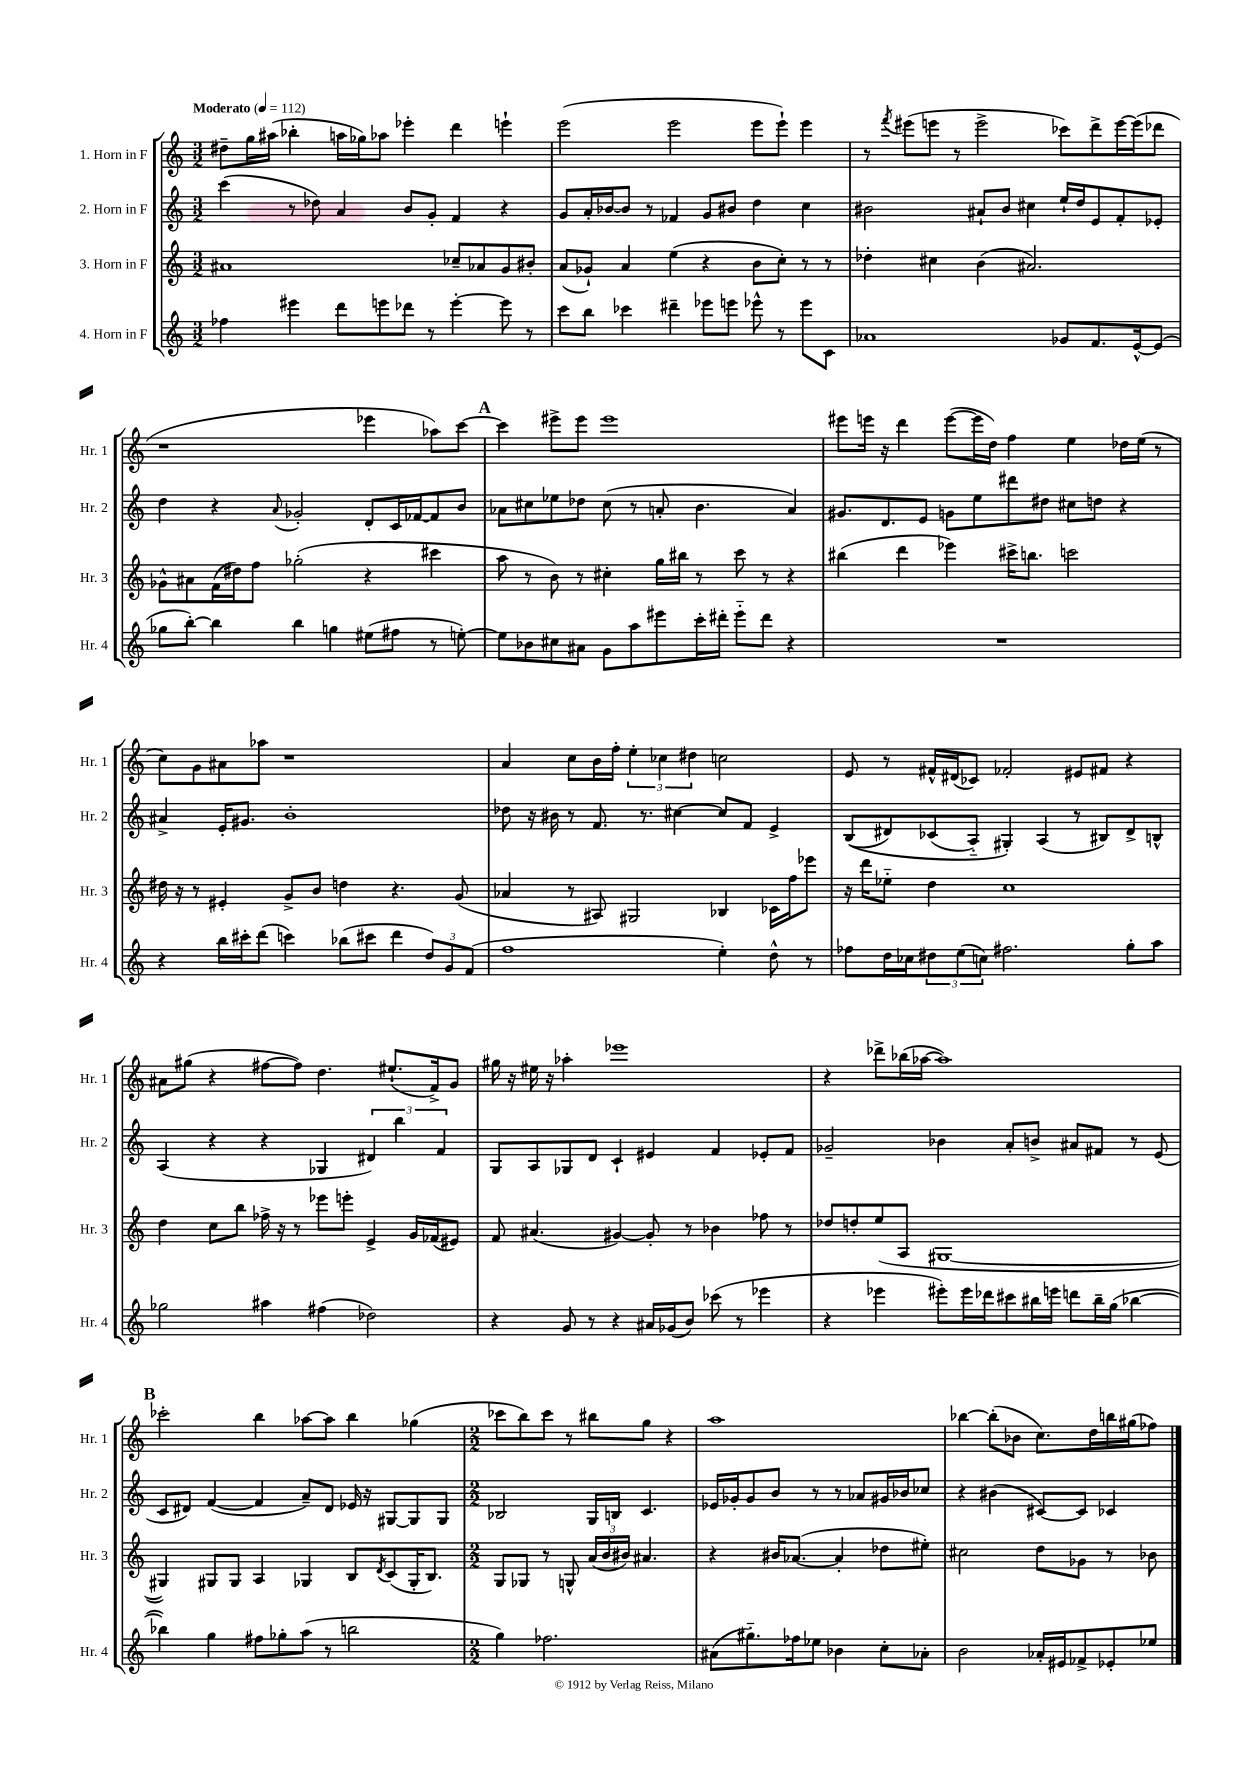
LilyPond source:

<<
\new StaffGroup <<
\new Staff = "s0" \with { instrumentName = "1. Horn in F" shortInstrumentName = "Hr. 1" } {
    \clef treble \key c \major \numericTimeSignature \time 3/2 \tempo "Moderato" 4 = 112
    dis''8-- g''16 ais''16( bes''4-. a''16 ges''16) aes''8 ees'''4-. d'''4 e'''4-! |
    e'''2( e'''2 e'''8 e'''8-!) e'''4 |
    r8 \acciaccatura { f'''8 } eis'''8( e'''8 r8 e'''2-> ces'''8) d'''8-> e'''16~ e'''16( des'''8 |
    r1 ees'''4 aes''8) c'''8~ |
    \mark \markup { \bold "A" } c'''4 eis'''8-> eis'''8 eis'''1 |
    eis'''8 e'''16 r16 d'''4 e'''8~( e'''16 d''16) f''4 e''4 des''16 e''16( r8 |
    c''8) g'8 ais'8 aes''8 r1 |
    a'4 c''8 b'16 f''16-. \tuplet 3/2 { e''4-. ces''4 dis''4 } c''2 |
    e'8 r8 fis'16-^ dis'16( ces'8) fes'2-. eis'8 fis'8 r4 |
    ais'8 gis''8( r4 fis''8~ fis''8) d''4. eis''8.-!( f'16->) g'8 |
    gis''16 r16 eis''16 r16 aes''4-. ees'''1 |
    r4 des'''8-> bes''16( aes''16~ aes''1) |
    \mark \markup { \bold "B" } ces'''2-. b''4 aes''8~ aes''8 b''4 ges''4( |
    \numericTimeSignature \time 2/2 ces'''8 b''8) ces'''8 r8 bis''8 g''8 r4 |
    a''1 |
    bes''4~ bes''8-.( bes'8 c''8.) d''16 b''16 gis''16( fes''8) \bar "|." |
}
\new Staff = "s1" \with { instrumentName = "2. Horn in F" shortInstrumentName = "Hr. 2" } {
    \clef treble \key c \major \numericTimeSignature \time 3/2
    c'''4( r8 des''8) a'4 b'8 g'8-. f'4 r4 |
    g'8 a'16-. bes'16~ bes'8 r8 fes'4 g'8 bis'8 d''4 c''4 |
    bis'2 ais'8-! bis'8 cis''4 e''16-! d''16 e'8 f'8-. ees'8-. |
    d''4 r4 \appoggiatura { a'8 } ges'2-. d'8-. c'16 fes'16~ fes'8 b'8 |
    \mark \markup { \bold "A" } aes'8 cis''8 ees''8 des''8 cis''8( r8 a'8-. b'4. a'4) |
    gis'8. d'8. e'8 g'8 e''8 dis'''8 dis''8 cis''8 d''8 r4 |
    ais'4-> e'16-. gis'8. b'1-. |
    des''8 r16 bis'16 r8 f'8. r8. cis''4~ cis''8 f'8 e'4-> |
    b8(\( dis'8) ces'8( a8-_) gis4-.\) a4( r8 bis8) dis'8-> b8-^ |
    a4( r4 r4 ges4 \tuplet 3/2 { dis'4) b''4 f'4 } |
    g8 a8 ges8 d'8 c'4-! eis'4 f'4 ees'8-. f'8 |
    ges'2-- bes'4 a'8-. b'8-> ais'8 fis'8 r8 e'8( |
    \mark \markup { \bold "B" } c'8 dis'8) f'4~( f'4 a'8--) dis'8 ees'16 r16 gis8~ gis8 gis8 |
    \numericTimeSignature \time 2/2 bes2 g16 b16 c'4. |
    ees'16 ges'16-. ges'8 b'8 r8 r8 aes'8 gis'16 bes'16 ces''8 |
    r4 bis'4( cis'8~) cis'8 ces'4 \bar "|." |
}
\new Staff = "s2" \with { instrumentName = "3. Horn in F" shortInstrumentName = "Hr. 3" } {
    \clef treble \key c \major \numericTimeSignature \time 3/2
    ais'1 ces''8-- aes'8 g'8 bis'8-. |
    a'8( ges'8-!) a'4 e''4( r4 b'8 c''8-.) r8 r8 |
    des''4-. cis''4 b'4( ais'2.) |
    ges'8-^ ais'8 f'16( dis''16) f''8 ges''2-.( r4 cis'''4 |
    \mark \markup { \bold "A" } a''8 r8 b'8) r8 cis''4-. g''16 bis''16 r8 c'''8 r8 r4 |
    bis''4( d'''4 ees'''4) cis'''16-> b''8. c'''2 |
    dis''16 r16 r8 eis'4-. g'8-> b'8 d''4 r4. g'8( |
    aes'4 r8 ais8) gis2 bes4 ces'16 f''16 ees'''8 |
    r16 d'''16 ees''8-_ d''4 c''1 |
    d''4 c''8 b''8 fes''16-> r16 r8 ees'''8 e'''8-. e'4-> g'16 fes'16( eis'8) |
    f'8 ais'4.( gis'4~) gis'8-. r8 bes'4 fes''8 r8 |
    des''8 d''8-. e''8( a8 gis1~ |
    \mark \markup { \bold "B" } gis4) gis8 gis8 a4 ges4 b8 \acciaccatura { d'8 } c'8( ges16-. b8.) |
    \numericTimeSignature \time 2/2 g8 ges8 r8 g8-^ \tuplet 3/2 { a'16( b'16 bis'16) } ais'4. |
    r4 bis'16 aes'8.~( aes'4-. des''8 eis''8-.) |
    cis''2 d''8 ges'8 r8 bes'8 \bar "|." |
}
\new Staff = "s3" \with { instrumentName = "4. Horn in F" shortInstrumentName = "Hr. 4" } {
    \clef treble \key c \major \numericTimeSignature \time 3/2
    fes''4 eis'''4 d'''8 e'''8 des'''8 r8 e'''4~-. e'''8 r8 |
    c'''8 b''8 ces'''4 dis'''4-- ees'''8 e'''8 ees'''8-^ r8 ees'''8 c'8 |
    aes'1 ges'8 f'8. e'16~-^ e'8( |
    ges''8 b''8~-.) b''4 b''4 g''4 eis''8( fis''8 r8 e''8~-.) |
    \mark \markup { \bold "A" } e''8 bes'8 cis''8 ais'8 g'8 a''8 eis'''8 c'''16-. dis'''16-. eis'''8-_ dis'''8 r4 |
    R1. |
    r4 b''16 cis'''16-. d'''8( c'''4) bes''8( cis'''8 d'''4 \tuplet 3/2 { d''8) g'8 f'8( } |
    f''1 e''4-.) d''8-^ r8 |
    fes''8 d''16 ces''16 \tuplet 3/2 { dis''8 e''8( c''8) } fis''2. g''8-. a''8 |
    ges''2 ais''4 fis''4( des''2) |
    r4 g'8 r8 r4 ais'16 ges'16( b'8) ces'''8( r8 ees'''4 |
    r4 ees'''4 eis'''8-.) eis'''16 des'''16 cis'''8 bis''16 e'''16 d'''8 bis''16-- g''16( bes''4~ |
    \mark \markup { \bold "B" } bes''4) g''4 fis''8 ges''8-. a''8( r8 b''2 |
    \numericTimeSignature \time 2/2 g''4) fes''2. |
    ais'8( gis''8.-_) fes''16 ees''8 bes'4 c''8-. aes'8-. |
    b'2 aes'16-. eis'16 fes'8-> ees'8-. ees''8 \bar "|." |
}
>>
>>
\layout { \context { \Score \remove "Bar_number_engraver" } }
